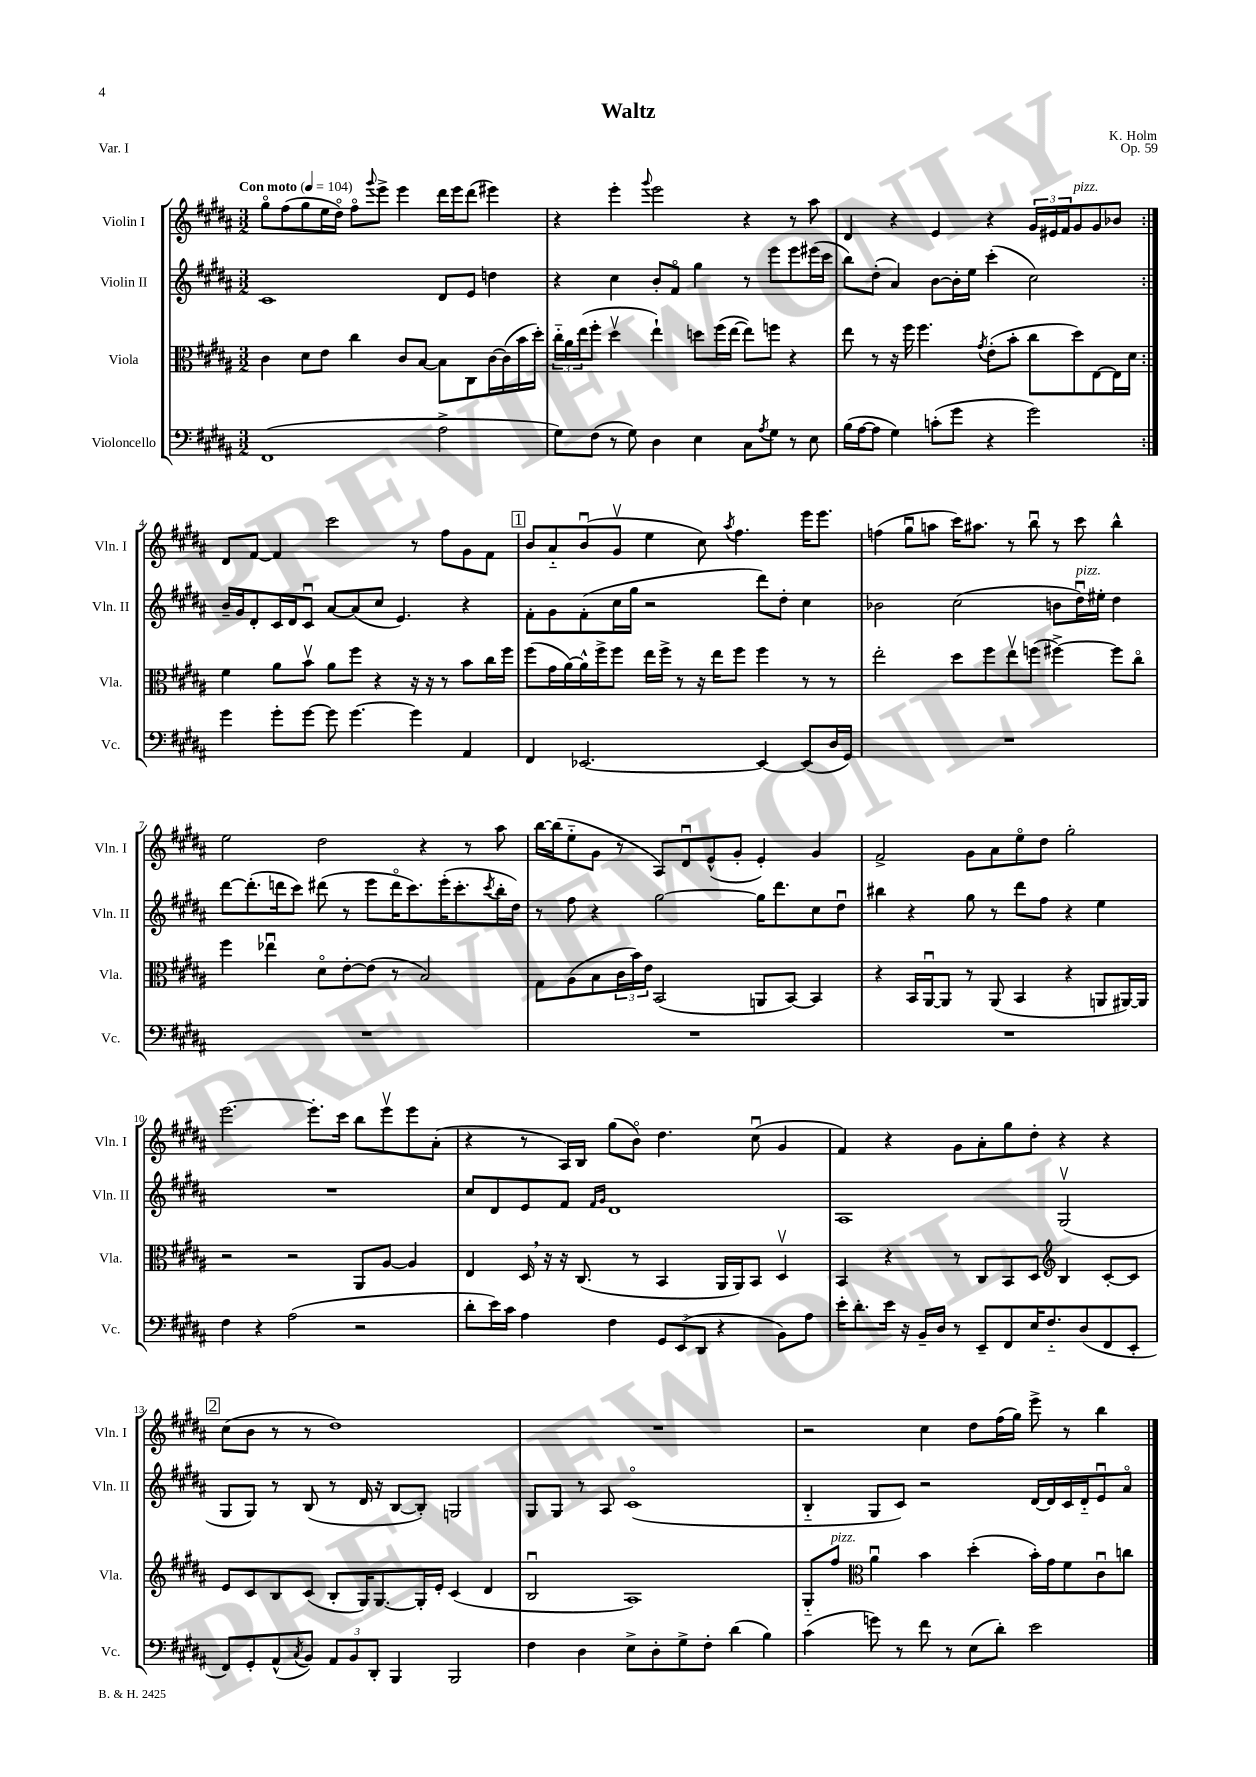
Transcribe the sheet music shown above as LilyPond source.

\header { title = "Waltz" composer = "K. Holm" opus = "Op. 59" piece = "Var. I" }
<<
\new StaffGroup <<
\new Staff = "s0" \with { instrumentName = "Violin I" shortInstrumentName = "Vln. I" } {
    \clef treble \key b \major \numericTimeSignature \time 3/2 \tempo "Con moto" 4 = 104
    \repeat volta 2 { gis''8\flageolet fis''8( gis''8 e''16 dis''16\flageolet) fis''8\flageolet \appoggiatura { gis'''8 } e'''8-> e'''4 dis'''16 e'''16 dis'''8( eis'''4) |
    r4 e'''4-. \appoggiatura { gis'''8 } e'''2 r4 r8 ais''8 |
    dis'4 r4 e'4 r4 \tuplet 3/2 { gis'16 eis'16 fis'16 } gis'8^\markup { \italic "pizz." } gis'8 bes'8 | }
    dis'8 fis'8~ fis'4 cis'''2 r8 fis''8 gis'8 fis'8 |
    \mark \markup { \box "1" } b'8 ais'8-_ b'8\downbow( gis'8\upbow e''4 cis''8) \acciaccatura { ais''8 } fis''4. e'''16 e'''8. |
    f''4( gis''8\downbow a''8 cis'''16) ais''8. r8 b''8\downbow r8 cis'''8 b''4-^ |
    e''2 dis''2 r4 r8 ais''8 |
    b''16~ b''16( e''8-_ gis'8 r8 ais8) dis'8\downbow e'8-^( gis'8-. e'4-.) gis'4 |
    fis'2-> gis'8 ais'8 e''8\flageolet dis''8 gis''2-. |
    e'''2.~ e'''8.-. cis'''16 b''8 e'''8\upbow e'''8 ais'8-.( |
    r4 r8 ais16) b16 gis''8( b'8\flageolet) dis''4. cis''8\downbow( gis'4 |
    fis'4) r4 gis'8 ais'8-. gis''8 dis''8-. r4 r4 |
    \mark \markup { \box "2" } cis''8( b'8 r8 r8 dis''1) |
    R1. |
    r2 cis''4 dis''8 fis''16( gis''16) e'''8-> r8 b''4 \bar "|." |
}
\new Staff = "s1" \with { instrumentName = "Violin II" shortInstrumentName = "Vln. II" } {
    \clef treble \key b \major \numericTimeSignature \time 3/2
    \repeat volta 2 { cis'1 dis'8 e'8 d''4 |
    r4 cis''4 b'8-. fis'8\flageolet gis''4 r8 e'''8 e'''8 eis'''16( cis'''16 |
    b''8) dis''8-.( ais'4) b'8~ b'16-. e''16 cis'''4-.( cis''2) | }
    b'16-- gis'16 dis'8-. cis'16 dis'16 cis'8\downbow ais'8~ ais'8( cis''8 e'4.) r4 |
    \mark \markup { \box "1" } fis'8-. gis'8 fis'8-.( cis''16 gis''16 r2 dis'''8) dis''8-. cis''4 |
    bes'2 cis''2( b'8 dis''16\downbow^\markup { \italic "pizz." }) eis''16-. dis''4 |
    dis'''8~ dis'''8.-.( d'''16 cis'''8) dis'''8( r8 e'''8 dis'''16\flageolet cis'''8.) e'''16-.( cis'''8.-. \acciaccatura { cis'''8 } b''16-. dis''16) |
    r8 fis''8 r4 gis''2~ gis''16 dis'''8. cis''8 dis''8\downbow |
    bis''4 r4 gis''8 r8 dis'''8 fis''8 r4 e''4 |
    R1. |
    cis''8 dis'8 e'8 fis'8 \grace { fis'16 gis'16 } dis'1 |
    ais1 gis2\upbow( |
    \mark \markup { \box "2" } gis8 gis8) r8 b8( r8 dis'16 r16 b8~ b8-.) g2 |
    gis8 gis8 r8 ais8 cis'1\flageolet( |
    b4-_ gis8 cis'8) r2 dis'16~ dis'16 cis'16 dis'16-_ e'8\downbow ais'8\flageolet \bar "|." |
}
\new Staff = "s2" \with { instrumentName = "Viola" shortInstrumentName = "Vla." } {
    \clef alto \key b \major \numericTimeSignature \time 3/2
    \repeat volta 2 { cis'4 dis'8 e'8 cis''4 cis'8 b8~ b8 cis8 cis'16~ cis'16( b'16 dis''16-.) |
    \tuplet 3/2 { cis''16-_ ais'16 e''16( } fis''8-. dis''4\upbow e''4-!) d''8 fis''16( e''16~ e''8) f''8 r4 |
    e''8 r8 r16 fis''16 fis''4. \acciaccatura { gis'8 } e'8-.( b'8-. cis''8 dis''8) e8~ e16 dis'16 | }
    fis'4 ais'8 b'8\upbow ais'8 fis''8 r4 r16 r16 r8 b'8 cis''16 fis''16 |
    \mark \markup { \box "1" } fis''8( gis'16 ais'16~) ais'16-^ fis''16-> fis''8 e''16 fis''16-> r8 r16 e''16 fis''8 fis''4 r8 r8 |
    e''2-. dis''8 fis''8 e''8\upbow f''8( fis''4~->) fis''8 cis''8\flageolet |
    fis''4 ees''4\downbow dis'8\flageolet e'8~-. e'8( r8 b2) |
    gis8 ais8( b8 \tuplet 3/2 { cis'16 b'16) e'16 } b,2( a,8 b,8~) b,4 |
    r4 b,16 ais,16~\downbow ais,8 r8 ais,8( b,4 r4 a,8 ais,16~) ais,16 |
    r2 r2 ais,8 ais8~ ais4 |
    e4 dis16 \breathe r16 r16 cis8.( r8 b,4 ais,16 ais,16) b,8 dis4\upbow |
    b,4 r4 r8 cis8 b,8 dis8 \clef treble b4 cis'8~-. cis'8 |
    \mark \markup { \box "2" } e'8 cis'8 b8 cis'8( b8-. gis16) gis8.~ gis16-. e'16-. cis'4( dis'4 |
    b2\downbow ais1) |
    gis8-_ fis''8^\markup { \italic "pizz." } \clef alto ais'4\downbow b'4 dis''4-.( b'16-.) gis'16 fis'8 cis'8\downbow c''8 \bar "|." |
}
\new Staff = "s3" \with { instrumentName = "Violoncello" shortInstrumentName = "Vc." } {
    \clef bass \key b \major \numericTimeSignature \time 3/2
    \repeat volta 2 { fis,1( ais2-> |
    gis8) fis8( r8 gis8) dis4 e4 cis8 \acciaccatura { ais8 } gis8 r8 e8 |
    b16( ais16~ ais8 gis4) c'8-.( gis'8 r4 gis'2) | }
    gis'4 gis'8-. gis'8~ gis'8 gis'4.~ gis'4 ais,4 |
    \mark \markup { \box "1" } fis,4 ees,2.~ ees,4~ ees,8( dis16 gis,16) |
    R1. |
    R1. |
    R1. |
    R1. |
    fis4 r4 ais2( r2 |
    dis'8-. e'16) cis'16 ais4 fis4 \tuplet 3/2 { gis,8 e,8( dis,8 } r4 b,8) ais8 |
    e'16-. dis'8.-. e'16 r16 b,16-- dis16 r8 e,8-- fis,8 e16 fis8.-_ dis8( fis,8 e,8-. |
    \mark \markup { \box "2" } fis,8) gis,8-. ais,8-^( \acciaccatura { cis8 } b,8) \tuplet 3/2 { ais,8 b,8 dis,8-. } b,,4 b,,2 |
    fis4 dis4 e8-> dis8-. gis8-> fis8-. dis'4( b4) |
    cis'4( g'8) r8 fis'8 r8 e8( dis'8-.) e'2 \bar "|." |
}
>>
>>
